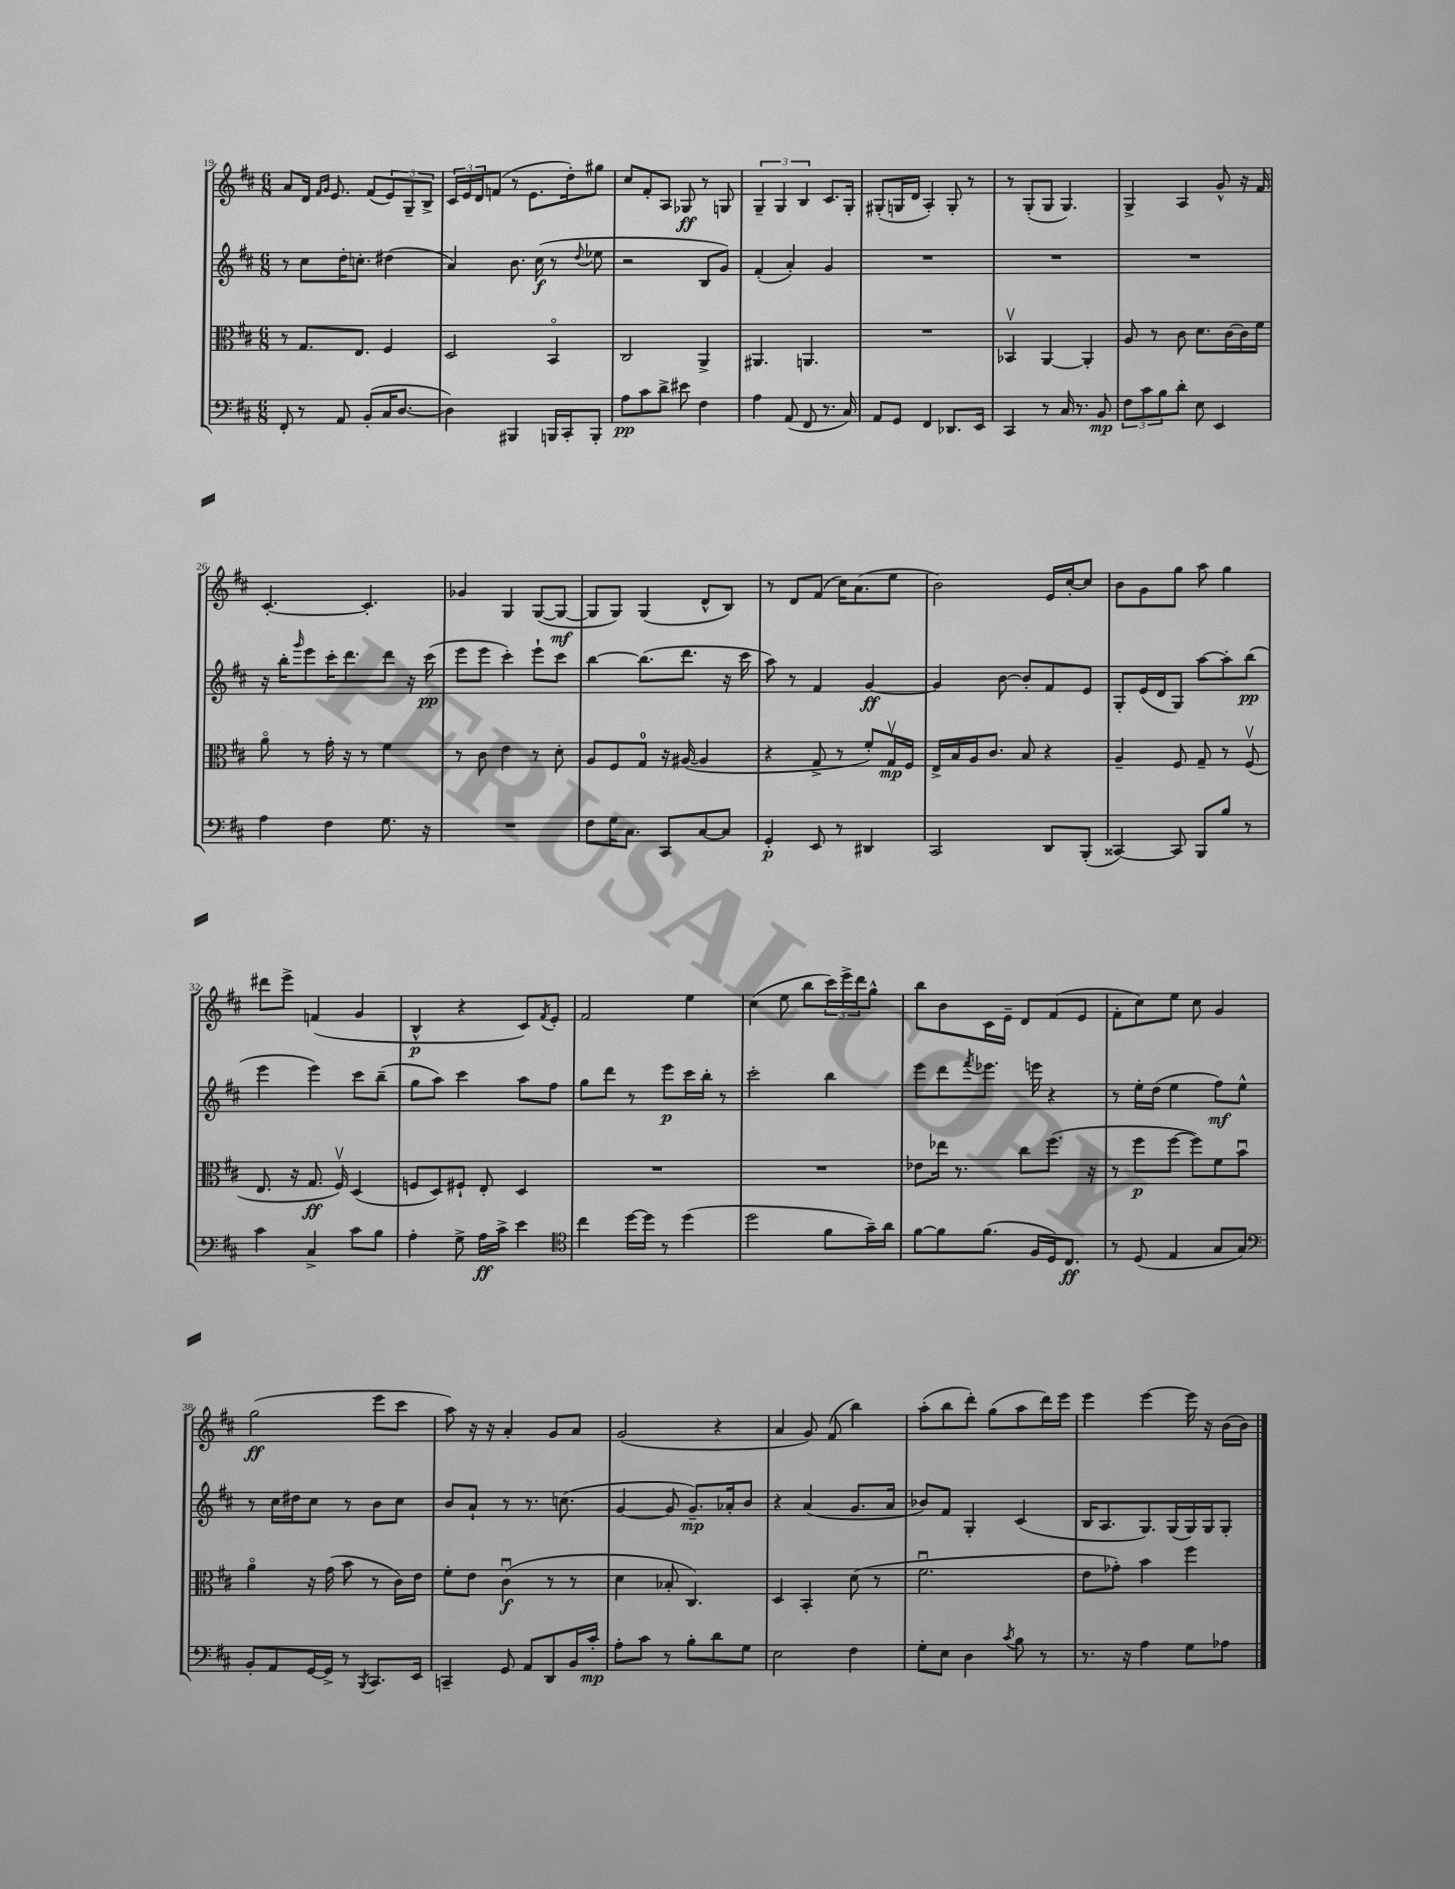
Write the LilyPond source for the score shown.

<<
\new StaffGroup <<
\new Staff = "s0" {
    \clef treble \key d \major \numericTimeSignature \time 6/8
    a'8 d'16 \grace { fis'16 g'16 } e'8. fis'8( \tuplet 3/2 { e'8) g8-- b8-> } |
    \tuplet 3/2 { cis'16 e'16 d'16 } f'8( r8 e'8. d''16-.) gis''8 |
    cis''8 fis'8-. a8 ges8\ff r8 g8 |
    \tuplet 3/2 { g4-- g4 b4 } cis'8. g16-. |
    gis8-.( g16 d'16 a4-.) g8-. r8 |
    r8 g8-.( g8 g4.) |
    g4-> a4 g'8-^ r16 fis'16 |
    cis'4.~-. cis'4.-. |
    ges'4 g4 g8~( g8~\mf |
    g8 g8) g4( d'8-^ b8) |
    r8 d'8 fis'8( cis''16) a'8.( e''8 |
    b'2) e'16 cis''16~-. cis''8 |
    b'8 g'8 g''8 a''8 g''4 |
    dis'''8 e'''8-> f'4( g'4 |
    b4-^\p r4 cis'8) \acciaccatura { fis'8 } e'8-. |
    fis'2 e''4 |
    cis''4( e''8 b''8 \tuplet 3/2 { cis'''16) e'''16-> d'''16 } g''8-^ |
    b''8 b'8 cis'16 e'16-- d'8 fis'8( e'8 |
    fis'8-. cis''8) e''8 cis''8 g'4 |
    g''2\ff( e'''8 cis'''8 |
    a''8) r16 r16 a'4-. g'8 a'8 |
    g'2( r4 |
    a'4 g'8) fis'8( b''4) |
    a''8-.( b''8 d'''8-.) g''8( a''8 d'''16) e'''16 |
    e'''4 e'''4~ e'''16 r16 b'16( b'16) \bar "|." |
}
\new Staff = "s1" {
    \clef treble \key d \major \numericTimeSignature \time 6/8
    r8 cis''8 d''16-. c''8.-. dis''4( |
    a'4) b'8. cis''16\f( r8 \appoggiatura { d''8 } ees''8 |
    r2 b8 g'8) |
    fis'4-.( a'4-.) g'4 |
    R2. |
    R2. |
    R2. |
    r16 b''16-. \grace { g'''16 } e'''8 cis'''16-. d'''8. d'''8 r16 cis'''16\pp( |
    e'''8 e'''8 cis'''4-.) e'''8-! cis'''8 |
    b''4~ b''8.( d'''8. r16 cis'''16 |
    a''8) r8 fis'4 g'4~\ff |
    g'4 b'8~ b'8-. fis'8 e'8 |
    g8-. e'16( d'16 g8) a''8~ a''8-. b''8\pp( |
    e'''4 e'''4) cis'''8 b''8--( |
    g''8 a''8) cis'''4 a''8 fis''8 |
    g''8 d'''8 r8 e'''8\p cis'''16 b''16-. r8 |
    cis'''2-. b''4 |
    e'''8 d'''8 \acciaccatura { fis'''8 } ees'''8. e'''16 r4 |
    r8 e''16-. d''16( e''4 fis''8\mf) e''8-^ |
    r8 cis''16 dis''16 cis''8 r8 b'8 cis''8 |
    b'8 a'8-! r8 r8. c''8.( |
    g'4~ g'8 g'8.--\mp) aes'16-. b'8 |
    r4 a'4( g'8. a'16 |
    bes'8) fis'8 g4-. cis'4( |
    b16 a8. g8.) g16( g16) g16 g8-. \bar "|." |
}
\new Staff = "s2" {
    \clef alto \key d \major \numericTimeSignature \time 6/8
    r8 g8. e8. fis4 |
    d2 b,4\flageolet |
    cis2 a,4-> |
    ais,4. a,4. |
    R2. |
    bes,4\upbow a,4~ a,4-. |
    a8 r8 cis'8 d'8. cis'16~ cis'16 fis'16 |
    a'8\flageolet r8 g'16-. r16 r8 fis'4 |
    r8 cis'8 e'4 r8 d'8-. |
    a8 fis8 g8-0 r16 ais16~( ais4 |
    r4 g8-> r8 fis'8-.) g16\upbow\mp fis16 |
    e16-> b16 a16 cis'8. b8 r4 |
    a4-- fis8 g8-- r8 fis8\upbow( |
    e8. r16 g8.\ff fis16\upbow) d4( |
    f8 d8) fis8-! e8-. d4 |
    R2. |
    R2. |
    ees'8 ees''16 r8. cis''8 fis''8.( r16 |
    r8 fis''8\p fis''8~ fis''8) fis'8 b'8\downbow |
    a'4\flageolet r16 g'16( b'8 r8 cis'16) e'16 |
    fis'8-. e'8 cis'4\downbow\f( r8 r8 |
    d'4 bes8-. cis4.) |
    d4 b,4-. d'8( r8 |
    fis'2.\downbow |
    e'8 ges'8-.) b'4 fis''4 \bar "|." |
}
\new Staff = "s3" {
    \clef bass \key d \major \numericTimeSignature \time 6/8
    fis,8-. r8 a,8 b,8-.( cis16 d8.~ |
    d4) bis,,4 b,,16 cis,16-. b,,8-. |
    a8\pp cis'8 d'8-> eis'8 fis4 |
    a4 a,8( fis,8 r8. cis16) |
    a,8 g,8 fis,4 des,8. e,16 |
    cis,4 r8 cis16 r8. b,8\mp |
    \tuplet 3/2 { fis8 cis'8 b8 } d'8-. e8 e,4 |
    a4 fis4 g8. r16 |
    R2. |
    fis8 g16 cis8. cis,8 cis8~ cis8 |
    g,4-.\p e,8 r8 dis,4 |
    cis,2 d,8 b,,8-.( |
    cisis,4~) cisis,8 b,,8 b8 r8 |
    cis'4 cis4-> cis'8 b8 |
    a4-. g8-> a16\ff cis'16-> e'4 |
    \clef tenor cis''4 d''16~ d''16 r8 d''4( |
    d''2 fis'8 g'16--) a'16 |
    fis'8~ fis'8 fis'8.( fis16 d16) cis8.\ff |
    r8 d8( e4 g8 g8) |
    \clef bass b,8-. a,8 g,16~ g,16-> r8 \acciaccatura { b,,8 } cis,8. e,16 |
    c,4-- g,8 a,8 d,8 b,16 cis'16-.\mp |
    a8-. cis'8 r8 b8-. d'8 g8 |
    e2 fis4 |
    g8-. e8 d4 \acciaccatura { cis'8 } b8 r8 |
    r8. r16 a4 g8 aes8 \bar "|." |
}
>>
>>
\layout { \context { \Score currentBarNumber = #19 } }
